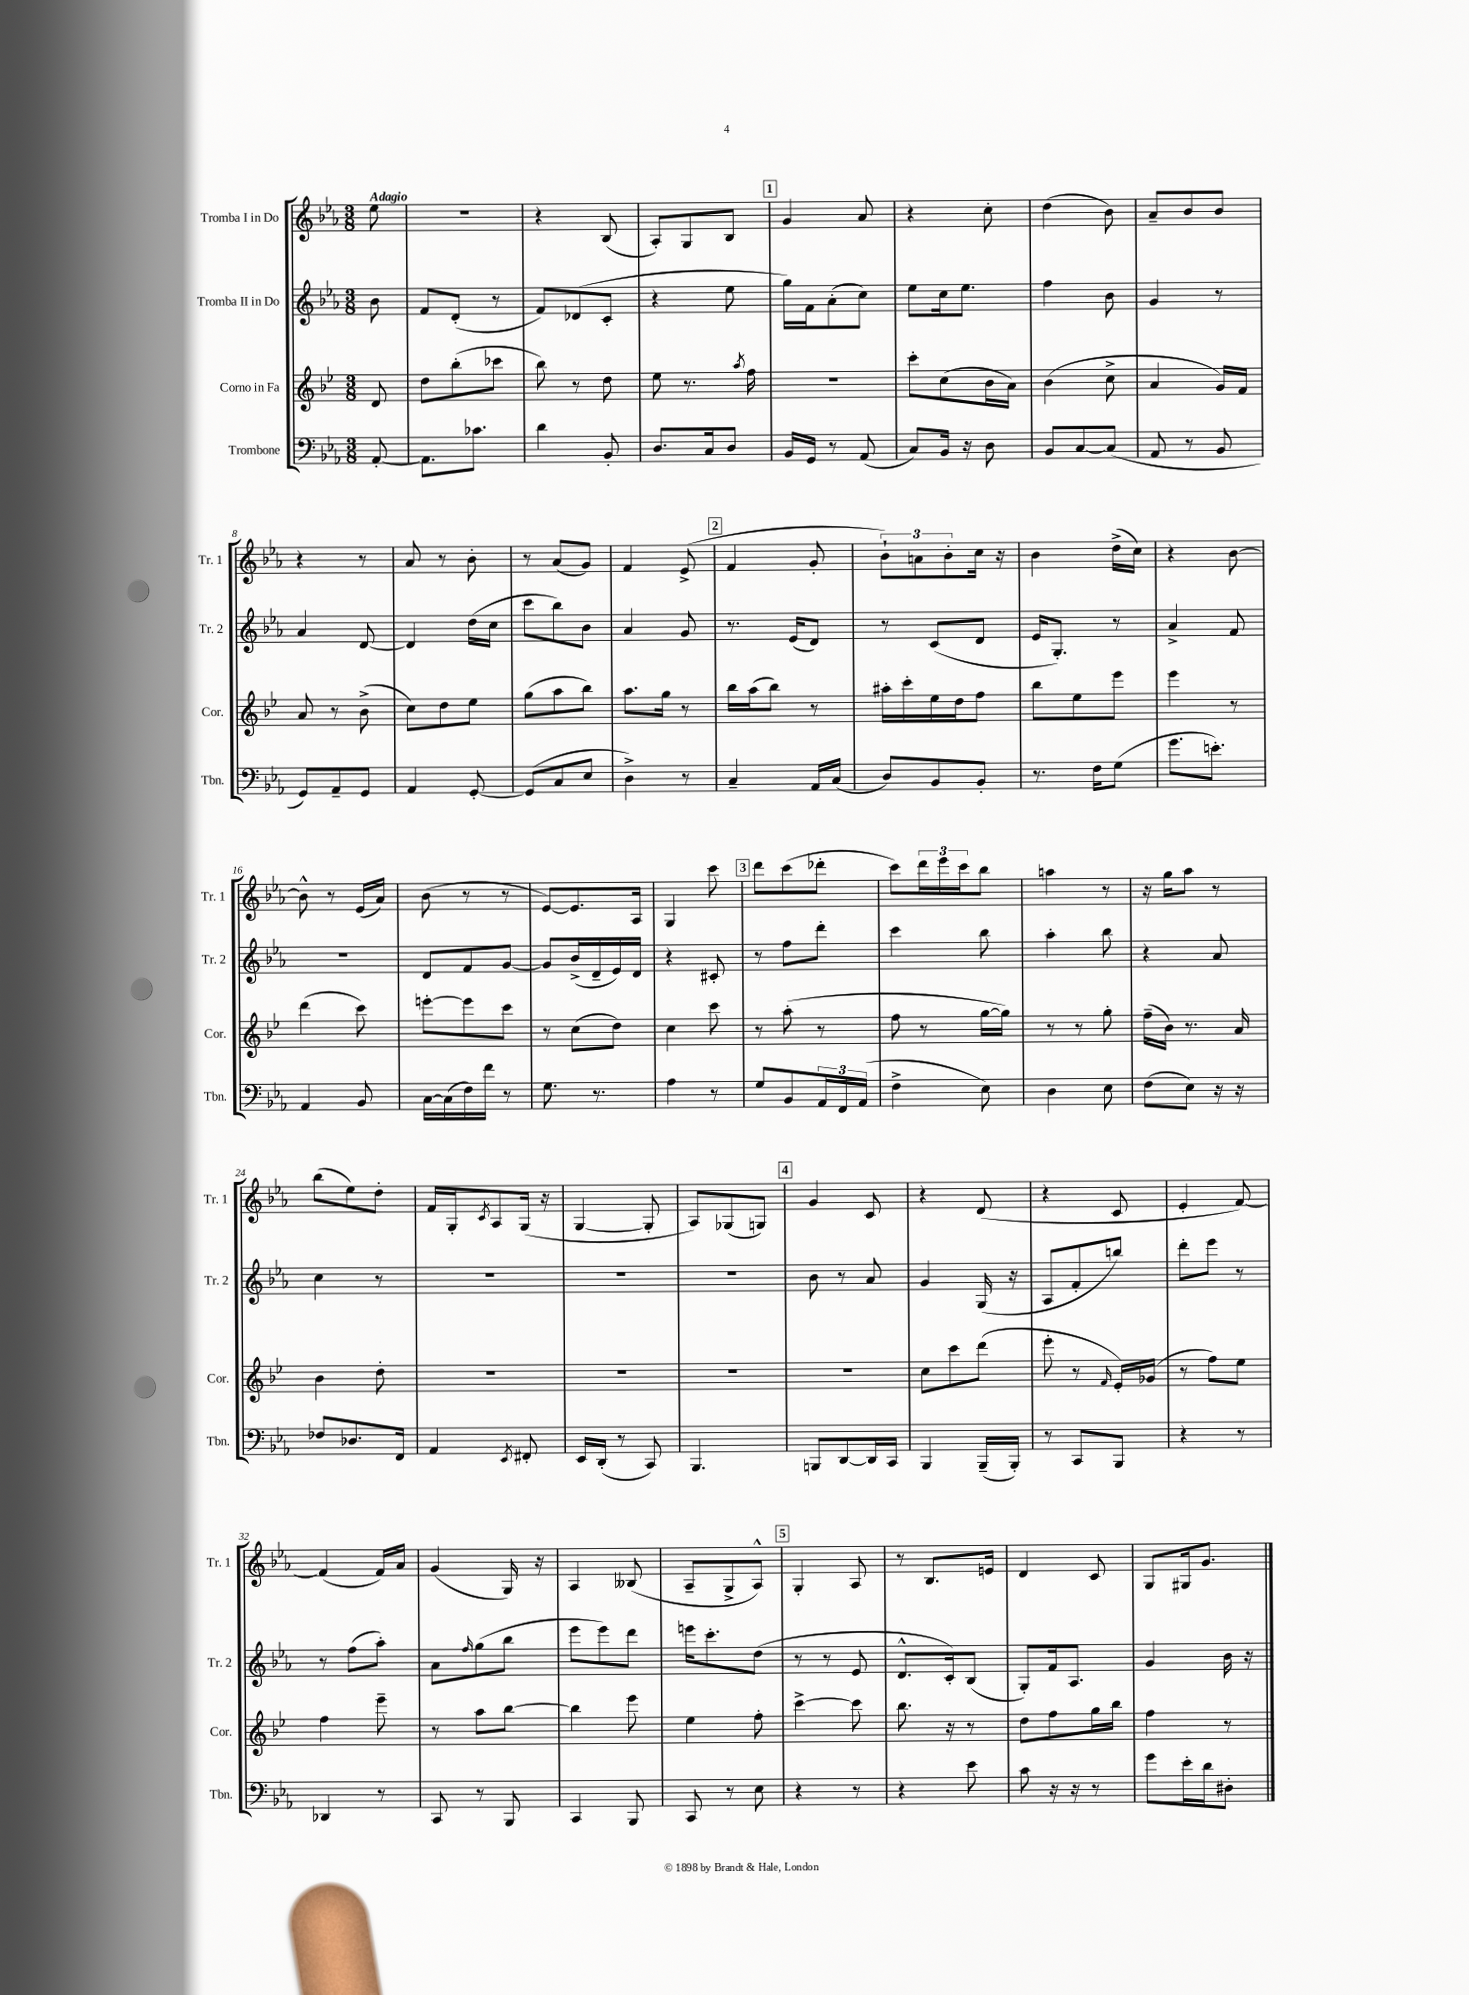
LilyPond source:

<<
\new StaffGroup <<
\new Staff = "s0" \with { instrumentName = "Tromba I in Do" shortInstrumentName = "Tr. 1" } {
    \clef treble \key ees \major \numericTimeSignature \time 3/8 \partial 8 \tempo "Adagio"
    ees''8 |
    R4. |
    r4 bes8( |
    aes8-.) g8 bes8 |
    \mark \markup { \box "1" } g'4 aes'8 |
    r4 c''8-. |
    d''4( bes'8) |
    aes'8-- bes'8 bes'8 |
    r4 r8 |
    aes'8 r8 bes'8-. |
    r8 aes'8( g'8) |
    f'4 ees'8->( |
    \mark \markup { \box "2" } f'4 g'8-. |
    \tuplet 3/2 { bes'8-!) a'8 bes'8-. } c''16 r16 |
    bes'4 d''16->( c''16) |
    r4 bes'8~ |
    bes'8-^ r8 ees'16( aes'16) |
    bes'8( r8 r8 |
    ees'8~) ees'8. aes16 |
    g4 c'''8 |
    \mark \markup { \box "3" } d'''8 c'''8( des'''8-. |
    c'''8) \tuplet 3/2 { d'''16 ees'''16 c'''16 } bes''8 |
    a''4 r8 |
    r16 g''16 aes''8 r8 |
    bes''8( ees''8) d''8-. |
    f'16 g16-. \acciaccatura { c'8 } aes8 g16( r16 |
    g4~ g8-. |
    aes8) ges8( g8) |
    \mark \markup { \box "4" } g'4 c'8 |
    r4 d'8( |
    r4 c'8 |
    ees'4-. f'8~) |
    f'4( f'16) aes'16 |
    g'4( g16) r16 |
    aes4 beses8( |
    aes8-- g8-> aes8-^) |
    \mark \markup { \box "5" } g4-. aes8 |
    r8 bes8. e'16 |
    d'4 c'8 |
    g8 gis16 g'8. \bar "|." |
}
\new Staff = "s1" \with { instrumentName = "Tromba II in Do" shortInstrumentName = "Tr. 2" } {
    \clef treble \key ees \major \numericTimeSignature \time 3/8 \partial 8
    bes'8 |
    f'8 d'8-.( r8 |
    f'8) des'8( c'8-. |
    r4 ees''8 |
    \mark \markup { \box "1" } g''16) f'16 aes'8-.( c''8) |
    ees''8 c''16 ees''8. |
    f''4 bes'8 |
    g'4 r8 |
    aes'4 d'8~ |
    d'4 d''16( c''16 |
    c'''8 bes''8) bes'8 |
    aes'4 g'8 |
    \mark \markup { \box "2" } r8. ees'16( d'8) |
    r8 c'8( d'8 |
    ees'16 g8.-.) r8 |
    aes'4-> f'8 |
    R4. |
    d'8 f'8 g'8~ |
    g'8 bes'16->( d'16-- ees'16) d'16 |
    r4 cis'8-. |
    \mark \markup { \box "3" } r8 f''8 d'''8-. |
    c'''4 bes''8 |
    aes''4-. bes''8 |
    r4 aes'8 |
    c''4 r8 |
    R4. |
    R4. |
    R4. |
    \mark \markup { \box "4" } bes'8 r8 aes'8 |
    g'4 g16( r16 |
    aes8 f'8-. b''8) |
    d'''8-. ees'''8 r8 |
    r8 f''8( aes''8-.) |
    aes'8 \grace { f''16 } g''8( bes''8 |
    ees'''8 ees'''8) d'''8 |
    e'''16 c'''8.-. d''8( |
    \mark \markup { \box "5" } r8 r8 ees'8 |
    d'8.-^ c'16-.) bes8( |
    g8-.) f'16 aes8. |
    g'4 bes'16 r16 \bar "|." |
}
\new Staff = "s2" \with { instrumentName = "Corno in Fa" shortInstrumentName = "Cor." } {
    \clef treble \key bes \major \numericTimeSignature \time 3/8 \partial 8
    d'8 |
    d''8 bes''8-.( ces'''8 |
    bes''8) r8 d''8 |
    ees''8 r8. \acciaccatura { a''8 } f''16 |
    \mark \markup { \box "1" } R4. |
    c'''8-. c''8( bes'16 a'16) |
    bes'4( c''8-> |
    a'4 g'16) f'16 |
    a'8 r8 bes'8->( |
    c''8) d''8 ees''8 |
    g''8( a''8 bes''8) |
    a''8. g''16 r8 |
    \mark \markup { \box "2" } bes''16 a''16( bes''8) r8 |
    ais''16-. c'''16-. ees''16 d''16 f''8 |
    bes''8 ees''8 ees'''8 |
    ees'''4 r8 |
    d'''4( c'''8) |
    e'''8~-. e'''8 c'''8 |
    r8 c''8( d''8) |
    c''4 c'''8 |
    \mark \markup { \box "3" } r8 a''8-.( r8 |
    f''8 r8 g''16~ g''16) |
    r8 r8 g''8-. |
    f''16--( bes'16) r8. a'16 |
    bes'4 d''8-. |
    R4. |
    R4. |
    R4. |
    \mark \markup { \box "4" } R4. |
    c''8 c'''8 d'''8( |
    ees'''8-. r8 \grace { f'16 } ees'16-.) ges'16( |
    r8 f''8) ees''8 |
    f''4 ees'''8-- |
    r8 a''8 bes''8~ |
    bes''4 ees'''8 |
    ees''4 f''8-. |
    \mark \markup { \box "5" } c'''4~-> c'''8 |
    bes''8. r16 r8 |
    d''8 f''8 g''16 bes''16 |
    f''4 r8 \bar "|." |
}
\new Staff = "s3" \with { instrumentName = "Trombone" shortInstrumentName = "Tbn." } {
    \clef bass \key ees \major \numericTimeSignature \time 3/8 \partial 8
    aes,8~-. |
    aes,8. ces'8. |
    d'4 bes,8-. |
    d8. c16 d8 |
    \mark \markup { \box "1" } bes,16 g,16 r8 aes,8( |
    c8) bes,16 r16 d8 |
    bes,8 c8~ c8( |
    aes,8 r8 bes,8 |
    g,8) aes,8-- g,8 |
    aes,4 g,8~-. |
    g,8( c8 ees8 |
    d4->) r8 |
    \mark \markup { \box "2" } c4-- aes,16 c16( |
    d8) bes,8 bes,8-. |
    r8. f16 g8( |
    g'8. e'8.-.) |
    aes,4 bes,8 |
    c16~ c16( f16) f'16 r8 |
    g8. r8. |
    aes4 r8 |
    \mark \markup { \box "3" } g8 bes,8 \tuplet 3/2 { aes,16 f,16 aes,16( } |
    f4-> ees8) |
    d4 ees8 |
    f8( ees8) r16 r16 |
    fes8 des8. f,16 |
    aes,4 \acciaccatura { ees,8 } fis,8-. |
    ees,16 d,16-.( r8 c,8) |
    bes,,4. |
    \mark \markup { \box "4" } b,,8 d,8~ d,16 c,16 |
    bes,,4 bes,,16--( bes,,16-.) |
    r8 c,8 bes,,8 |
    r4 r8 |
    des,4 r8 |
    c,8 r8 bes,,8 |
    c,4 bes,,8 |
    c,8 r8 ees8 |
    \mark \markup { \box "5" } r4 r8 |
    r4 ees'8 |
    c'8 r16 r16 r8 |
    g'8 ees'16-. d'16 dis8-. \bar "|." |
}
>>
>>
